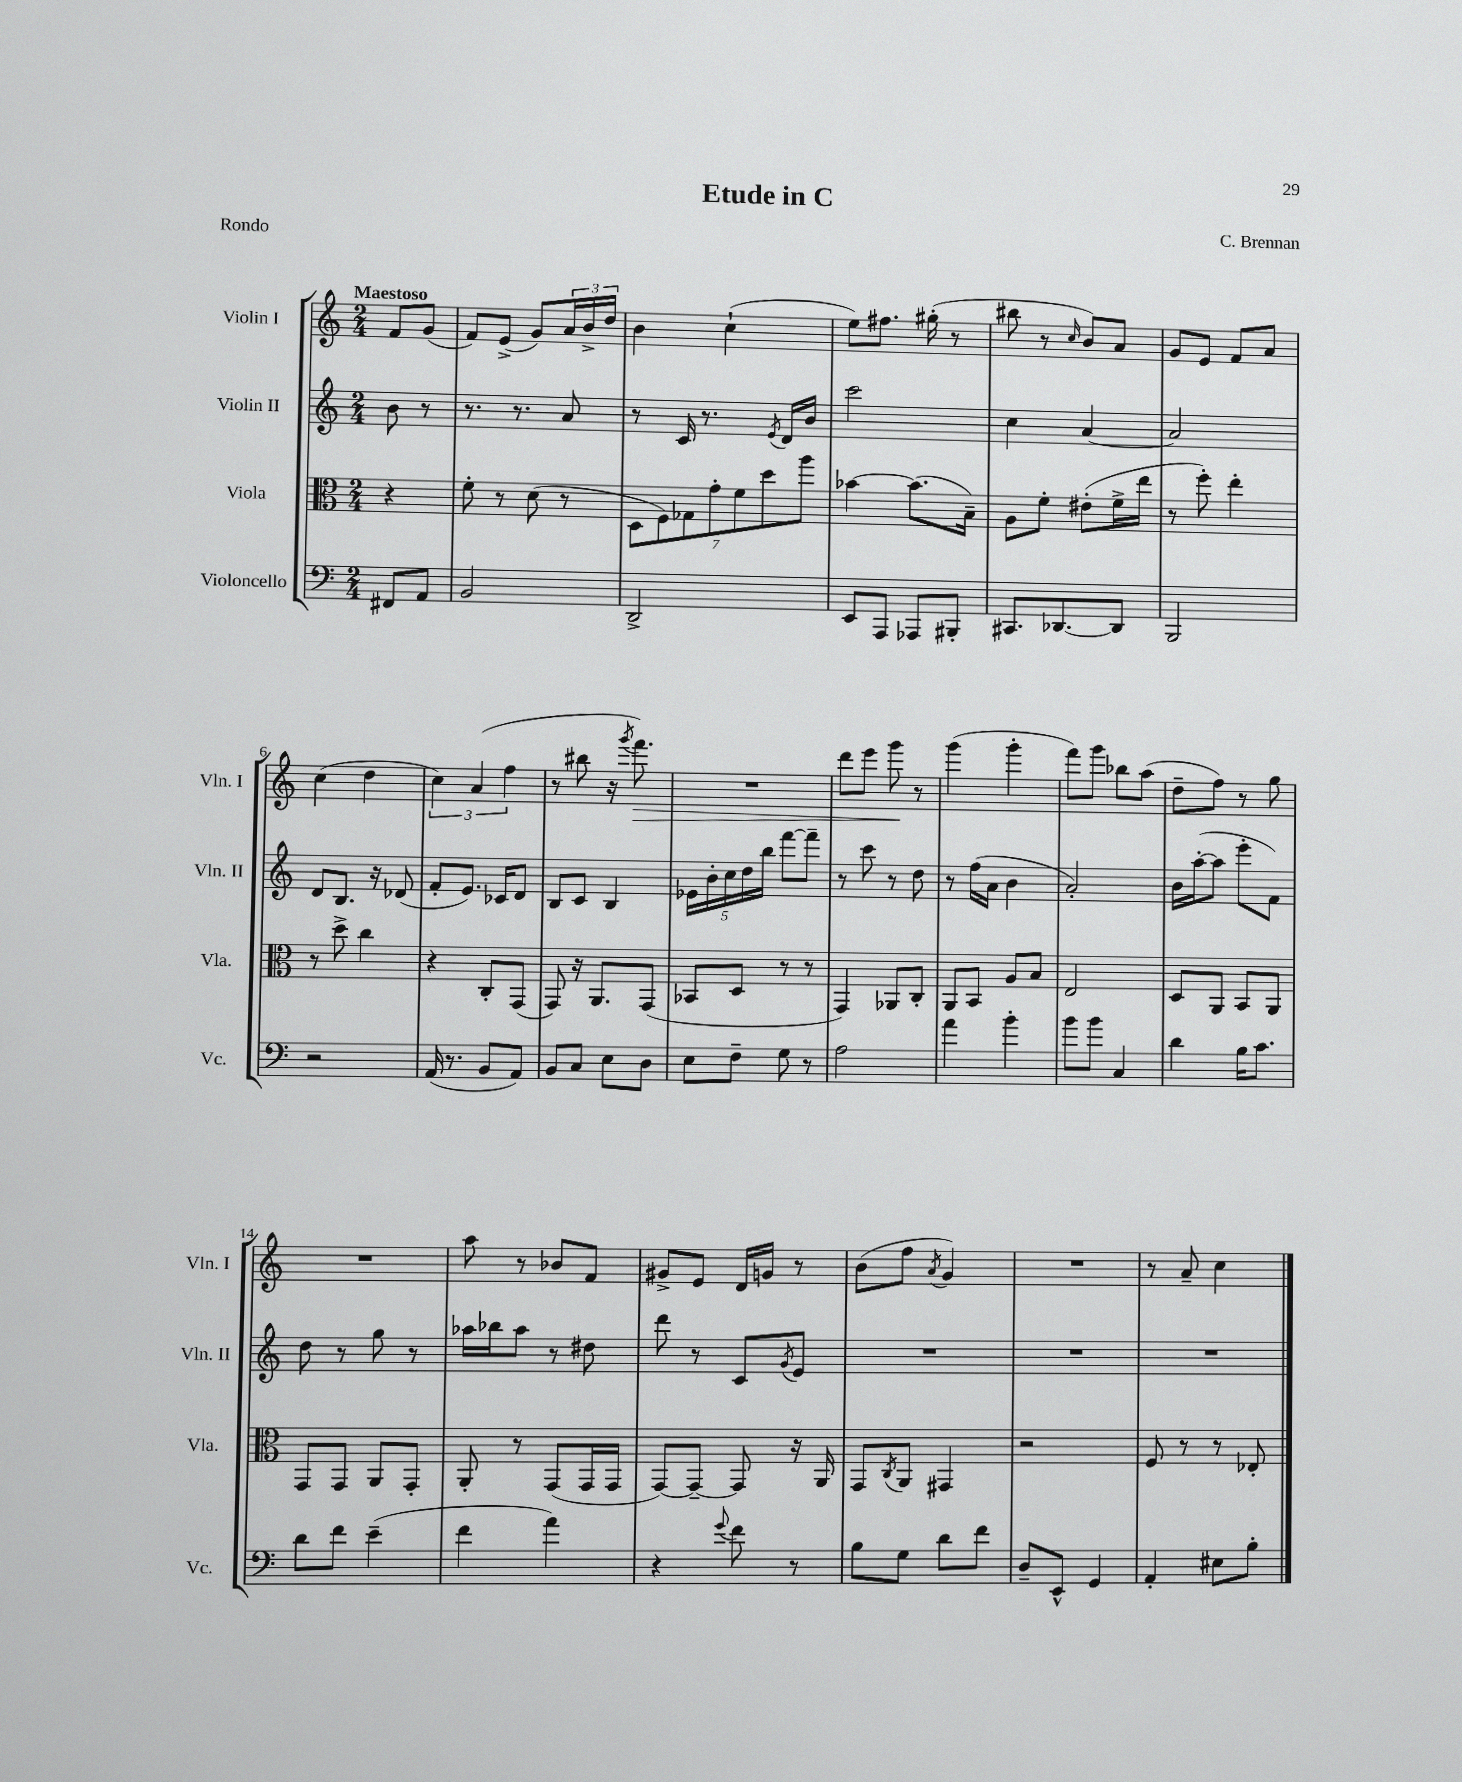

**kern	**kern	**kern	**kern	**dynam
*part4	*part3	*part2	*part1	*part1
*staff4	*staff3	*staff2	*staff1	*staff1
*I"Violoncello	*I"Viola	*I"Violin II	*I"Violin I	*
*I'Vc.	*I'Vla.	*I'Vln. II	*I'Vln. I	*
*clefF4	*clefC3	*clefG2	*clefG2	*
*k[]	*k[]	*k[]	*k[]	*
*M2/4	*M2/4	*M2/4	*M2/4	*
=	=	=	=	=
!	!	!	!LO:TX:a:B:t=Maestoso	!
8FF#X/L	4r	8b\	8f/L	.
8AA/J	.	8r	(8g/J	.
=1	=1	=1	=1	=1
2BB/	8f'\	8.r	8f/L)	.
.	8r	.	(8e^/J	.
.	.	8.r	.	.
.	(8d\	.	8g/L)	.
.	8r	8a/	24a/L	.
.	.	.	24b^/	.
.	.	.	24dd/JJ	.
=2	=2	=2	=2	=2
2DD^/	14D\L	8r	4b\	.
.	14F\)	.	.	.
.	.	16c/	.	.
.	14G-X\	.	.	.
.	.	8.r	.	.
.	14g'\	.	.	.
.	.	.	(4cc`\	.
.	14f\	.	.	.
.	14dd\	.	.	.
.	.	8qe/	.	.
.	.	16d/LL	.	.
.	14aa\J	.	.	.
.	.	16b/JJ	.	.
=3	=3	=3	=3	=3
8EE/L	[4b-X\	2ccc\	8ee\L)	.
8AAA/J	.	.	8.ff#X\J	.
8AAA-X/L	(8.b-\L]	.	.	.
.	.	.	(16gg#X'\	.
8BBB#X'/J	.	.	8r	.
.	16B~\Jk)	.	.	.
=4	=4	=4	=4	=4
8.CC#X/L	8A\L	4cc\	8bb#X\	.
.	8f'\J	.	8r	.
[8.DD-X/	.	.	.	.
.	.	.	16qqcc/	.
.	(8e#X'\L	[4a/	8b/L)	.
8DD-/J]	16f^\L	.	8a/J	.
.	16ee\JJ	.	.	.
=5	=5	=5	=5	=5
2BBB/	8r	2a/]	8g/L	.
.	8ff'\)	.	8e/J	.
.	4ee'\	.	8f/L	.
.	.	.	8a/J	.
!!LO:LB:g=z
=6	=6	=6	=6	=6
2r	8r	8d/L	(4cc\	.
.	8dd^\	8.B/J	.	.
.	4cc\	.	4dd\	.
.	.	16r	.	.
.	.	(8d-X/	.	.
=7	=7	=7	=7	=7
(16AA/	4r	8f'/L	6cc\)	.
8.r	.	.	.	.
.	.	8.e/J)	.	.
.	.	.	(6a/	.
8BB/L	8C'/L	.	.	.
.	.	16c-X/KL	.	.
.	.	.	6ff\	.
8AA/J)	(8GG/J	8d/J	.	.
=8	=8	=8	=8	=8
8BB/L	8GG/)	8B/L	8r	.
8C/J	16r	8c/J	8bb#X\	.
.	8.AA/L	.	.	.
8E\L	.	4B/	16r	.
.	.	.	8qggg/	.
!	!	!	!	!LO:HP:b
.	.	.	8.fff\)	>
8D\J	(8GG/J	.	.	.
=9	=9	=9	=9	=9
8E\L	8BB-X/L	20e-X\LL	2r	.
.	.	20b'\	.	.
.	.	20cc\	.	.
8F~\J	8D/J	.	.	.
.	.	20dd\	.	.
.	.	20bb\JJ	.	.
8G\	8r	[8fff\L	.	.
8r	8r	8fff~\J]	.	.
=10	=10	=10	=10	=10
2A\	4GG/)	8r	8ddd\L	.
.	.	8ccc\	8eee\J	.
.	8AA-X/L	8r	8ggg\	.
.	8C'/J	8dd\	8r	]
=11	=11	=11	=11	=11
4a\	8AA/L	8r	(4ggg\	.
.	8BB/J	(16ff\LL	.	.
.	.	16a\JJ	.	.
4b'\	8A/L	4b\	4ggg'\	.
.	8B/J	.	.	.
=12	=12	=12	=12	=12
8b\L	2E/	2a'/)	8fff\L)	.
8b\J	.	.	8ggg\J	.
4C/	.	.	8bb-X\L	.
.	.	.	(8aa\J	.
=13	=13	=13	=13	=13
4d\	8D/L	16b\LL	8dd~\L	.
.	.	([16aa'\J	.	.
.	8AA/J	8aa\J]	8ff\J)	.
16B\KL	8BB/L	8eee'\L	8r	.
8.c\J	.	.	.	.
.	8AA/J	8f\J)	8gg\	.
!!LO:LB:g=z
=14	=14	=14	=14	=14
8d\L	8GG/L	8dd\	2r	.
8f\J	8GG/J	8r	.	.
(4e~\	8AA/L	8gg\	.	.
.	8GG'/J	8r	.	.
=15	=15	=15	=15	=15
4f\	8AA'/	16aa-X\LL	8aa\	.
.	.	16bb-X\J	.	.
.	8r	8aa-\J	8r	.
4a\)	(8GG/L	8r	8b-X/L	.
.	16GG/L	8dd#X\	8f/J	.
.	16GG/JJ	.	.	.
=16	=16	=16	=16	=16
4r	[8GG/L)	8ddd\	8g#X^/L	.
.	8GG~/J_	8r	8e/J	.
8qqg/	.	.	.	.
8f\	8GG/]	8c/L	16d/LL	.
.	.	.	16gn/JJ	.
.	.	8qg/	.	.
8r	16r	8e/J	8r	.
.	16AA/	.	.	.
=17	=17	=17	=17	=17
8B\L	8GG/L	2r	(8b\L	.
.	8qC/	.	.	.
8G\J	8AA/J	.	8ff\J	.
.	.	.	8qa/	.
8d\L	4GG#X/	.	4g/)	.
8f\J	.	.	.	.
=18	=18	=18	=18	=18
8D~/L	2r	2r	2r	.
8EE^^/J	.	.	.	.
4GG/	.	.	.	.
=19	=19	=19	=19	=19
4AA'/	8F/	2r	8r	.
.	8r	.	8a~/	.
8E#X\L	8r	.	4cc\	.
8B'\J	8E-X'/	.	.	.
==	==	==	==	==
*-	*-	*-	*-	*-
